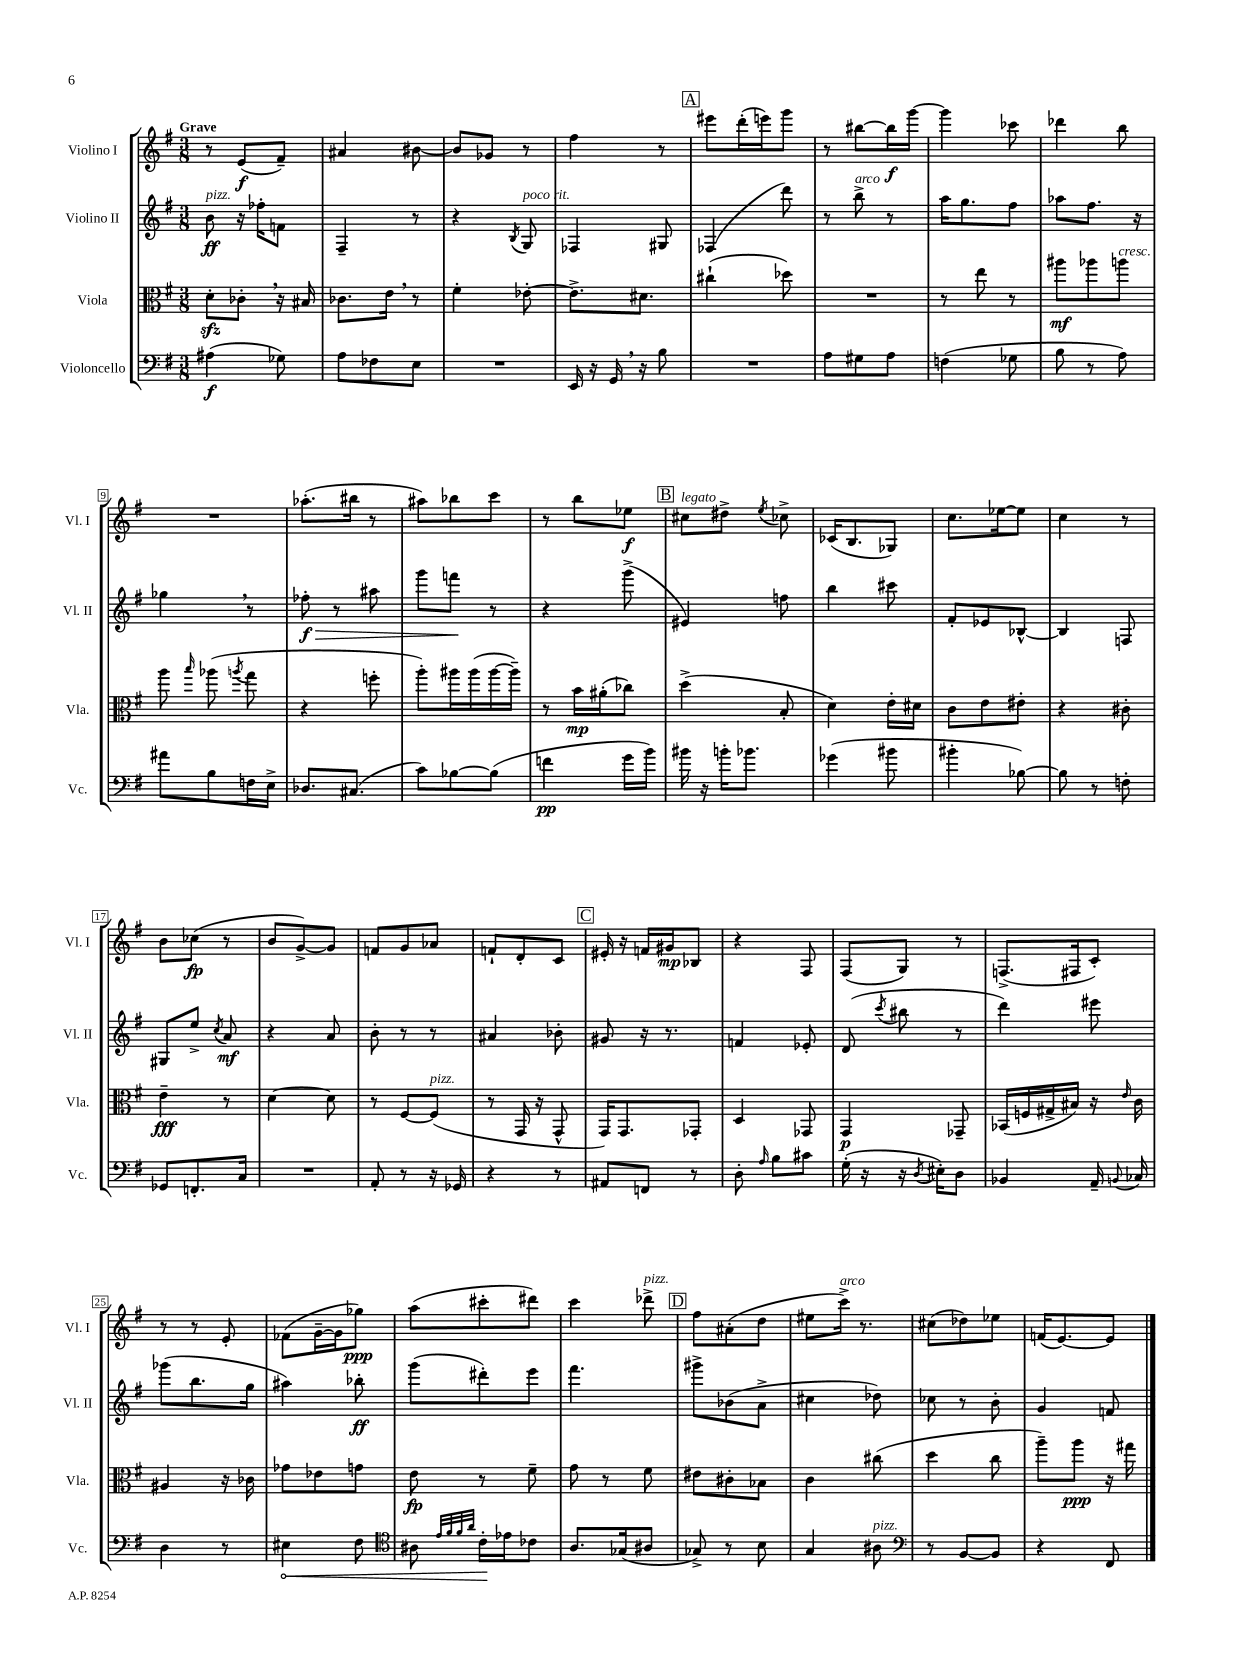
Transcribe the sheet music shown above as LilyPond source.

<<
\new StaffGroup <<
\new Staff = "s0" \with { instrumentName = "Violino I" shortInstrumentName = "Vl. I" } {
    \clef treble \key g \major \numericTimeSignature \time 3/8 \tempo "Grave"
    \autoBeamOff r8 e'8[\f( fis'8]--) |
    ais'4 bis'8~ |
    bis'8[ ges'8] r8 |
    fis''4 r8 |
    \mark \markup { \box "A" } eis'''8[ d'''16-.( e'''16) g'''8] |
    r8 bis''8[~ bis''16\f g'''16]~ |
    g'''4 ces'''8 |
    des'''4 b''8 |
    R4. |
    aes''8.[-.( bis''16] r8 |
    ais''8[) bes''8 c'''8] |
    r8 b''8[ ees''8]\f |
    \mark \markup { \box "B" } cis''8[^\markup { \italic "legato" } dis''8]-> \acciaccatura { e''8 } ces''8-> |
    ces'16[( b8. ges8]) |
    c''8.[ ees''16~ ees''8] |
    c''4 r8 |
    b'8[ ces''8]\fp( r8 |
    b'8[ g'8~->) g'8] |
    f'8[ g'8 aes'8] |
    f'8[-! d'8-. c'8] |
    \mark \markup { \box "C" } eis'16-. r16 f'16[ gis'16\mp bes8] |
    r4 fis8 |
    fis8[( g8]) r8 |
    f8.[->( fis16 c'8]-.) |
    r8 r8 e'8-. |
    fes'8[( g'16~-- g'16 ges''8]\ppp) |
    a''8[( cis'''8-. dis'''8]) |
    c'''4 des'''8->^\markup { \italic "pizz." } |
    \mark \markup { \box "D" } fis''8[ ais'8-.( d''8] |
    eis''8[ c'''16]->^\markup { \italic "arco" }) r8. |
    cis''8[( des''8) ees''8] |
    f'16[( e'8.~) e'8] \bar "|." |
}
\new Staff = "s1" \with { instrumentName = "Violino II" shortInstrumentName = "Vl. II" } {
    \clef treble \key g \major \numericTimeSignature \time 3/8
    \autoBeamOff b'8\ff^\markup { \italic "pizz." } r16 fes''16[-. f'8] |
    fis4-- r8 |
    r4 \acciaccatura { b8 } g8^\markup { \italic "poco rit." } |
    fes4 gis8 |
    \mark \markup { \box "A" } fes4( d'''8) |
    r8 b''8->^\markup { \italic "arco" } r8 |
    a''16[ g''8. fis''8] |
    aes''8[ fis''8.] r16 |
    ges''4 \breathe r8 |
    fes''8-.\f\> r8 ais''8 |
    g'''8[ f'''8]\! r8 |
    r4 g'''8->( |
    \mark \markup { \box "B" } eis'4) f''8 |
    b''4 cis'''8 |
    fis'8[-. ees'8 bes8]~-^ |
    bes4 f8 |
    gis8[ e''8]-> \acciaccatura { c''8 } a'8\mf |
    r4 a'8 |
    b'8-. r8 r8 |
    ais'4 bes'8-. |
    \mark \markup { \box "C" } gis'8 r16 r8. |
    f'4 ees'8-. |
    d'8( \acciaccatura { c'''8 } bis''8 r8 |
    d'''4) eis'''8 |
    ges'''8[( b''8. g''16] |
    ais''4) bes''8-.\ff |
    g'''8[( dis'''8-.) e'''8] |
    fis'''4. |
    \mark \markup { \box "D" } gis'''8[-> bes'8( a'8]-> |
    cis''4 des''8) |
    ces''8 r8 b'8-. |
    g'4 f'8 \bar "|." |
}
\new Staff = "s2" \with { instrumentName = "Viola" shortInstrumentName = "Vla." } {
    \clef alto \key g \major \numericTimeSignature \time 3/8
    \autoBeamOff d'8[-.\sfz ces'8]-. \breathe r16 bis16 |
    ces'8.[ e'16] \breathe r8 |
    fis'4-. ees'8~-. |
    ees'8.[-> dis'8.] |
    \mark \markup { \box "A" } cis''4-!( des''8) |
    R4. |
    r8 e''8 r8 |
    ais''8[\mf aes''8 a''8]^\markup { \italic "cresc." } |
    a''8 \grace { b''16 } aes''8( \acciaccatura { a''8 } g''8 |
    r4 f''8-. |
    a''8[-.) ais''16 ais''16( ais''16~ ais''16]--) |
    r8 b'16[\mp ais'16-.( ces''8]) |
    \mark \markup { \box "B" } d''4->( b8-. |
    d'4) e'16[-. dis'16] |
    c'8[ e'8 eis'8]-. |
    r4 cis'8-. |
    e'4--\fff r8 |
    d'4~ d'8 |
    r8 fis8[~ fis8]^\markup { \italic "pizz." }( |
    r8 g,16 r16 g,8-^ |
    \mark \markup { \box "C" } g,16[) g,8. ges,8]-. |
    d4 ges,8 |
    g,4\p ges,8-- |
    bes,16[( f16 gis16-> bis16]) r16 \grace { e'16 } c'16 |
    ais4 r16 ces'16 |
    ges'8[ ees'8 g'8] |
    e'8\fp r8 fis'8-- |
    g'8 r8 fis'8 |
    \mark \markup { \box "D" } eis'8[ cis'8-. bes8] |
    c'4 cis''8( |
    d''4 c''8 |
    a''8[--) a''8]\ppp r16 gis''16 \bar "|." |
}
\new Staff = "s3" \with { instrumentName = "Violoncello" shortInstrumentName = "Vc." } {
    \clef bass \key g \major \numericTimeSignature \time 3/8
    \autoBeamOff ais4\f( ges8) |
    a8[ fes8 e8] |
    R4. |
    e,16 r16 g,16 \breathe r16 b8 |
    \mark \markup { \box "A" } R4. |
    a8[ gis8 a8] |
    f4( ges8 |
    b8 r8 a8) |
    ais'8[ b8 f16 e16]-> |
    des8.[ cis8.]( |
    c'8[) bes8~ bes8]( |
    f'4\pp g'16[ b'16]) |
    \mark \markup { \box "B" } bis'16 r16 b'16[-. bes'8.] |
    ges'4( bis'8 |
    bis'4-. bes8~) |
    bes8 r8 f8-. |
    ges,8[ f,8.-. c16] |
    R4. |
    a,8-. r8 r16 ges,16 |
    r4 r8 |
    \mark \markup { \box "C" } ais,8[ f,8] r8 |
    d8-. \grace { a16 } b8[ cis'8] |
    g16-.( r16 r16 \acciaccatura { d8 } eis16[-.) d8] |
    bes,4 a,16-- \appoggiatura { b,8 } ces16 |
    d4 r8 |
    \once \override Hairpin.circled-tip = ##t eis4\< fis8 |
    \clef tenor ais8 \grace { e'32[ fis'32 fis'32 a'32] } c'16[-.\! ees'16 ces'8] |
    a8.[ ges16( ais8] |
    \mark \markup { \box "D" } ges8->) r8 b8 |
    g4 ais8^\markup { \italic "pizz." } |
    \clef bass r8 b,8[~ b,8] |
    r4 fis,8 \bar "|." |
}
>>
>>
\layout { \context { \Score \override BarNumber.stencil = #(make-stencil-boxer 0.1 0.3 ly:text-interface::print) } }
